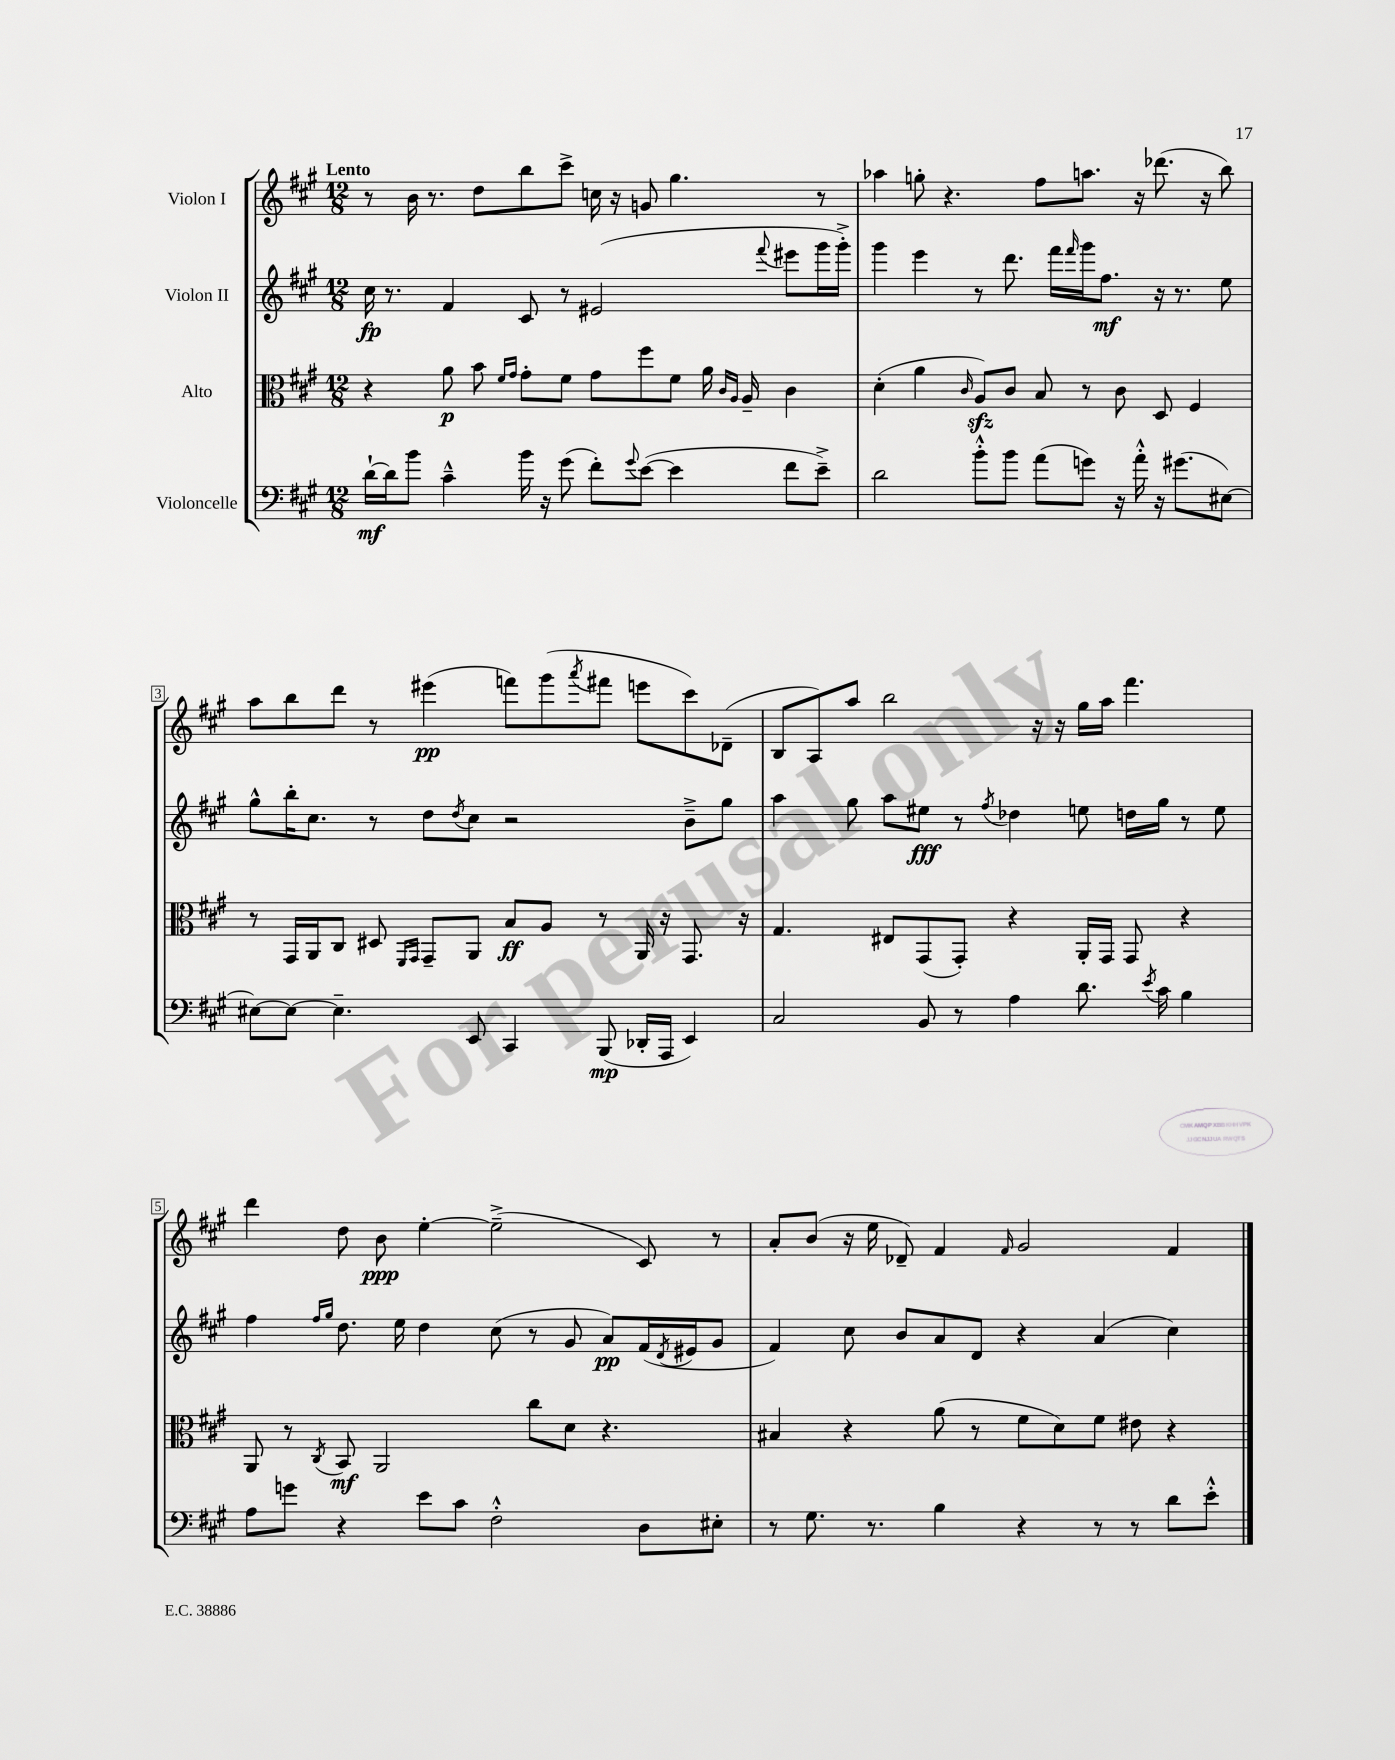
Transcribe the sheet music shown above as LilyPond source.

<<
\new StaffGroup <<
\new Staff = "s0" \with { instrumentName = "Violon I" } {
    \clef treble \key a \major \numericTimeSignature \time 12/8 \tempo "Lento"
    r8 b'16 r8. d''8 b''8 cis'''8-> c''16 r16 g'8 gis''4. r8 |
    aes''4 g''8-. r4. fis''8 a''8. r16 des'''8.( r16 b''8) |
    a''8 b''8 d'''8 r8 eis'''4\pp( f'''8) gis'''8( \acciaccatura { a'''8 } fis'''8 e'''8 cis'''8) des'8--( |
    b8 a8) a''8 b''2 r16 r16 gis''16 a''16 fis'''4. |
    d'''4 d''8 b'8\ppp e''4~-. e''2--->( cis'8) r8 |
    a'8-. b'8( r16 e''16 des'8--) fis'4 \grace { fis'16 } gis'2 fis'4 \bar "|." |
}
\new Staff = "s1" \with { instrumentName = "Violon II" } {
    \clef treble \key a \major \numericTimeSignature \time 12/8
    cis''16\fp r8. fis'4 cis'8 r8 eis'2( \appoggiatura { fis'''8 } eis'''8 gis'''16 gis'''16-.->) |
    gis'''4 e'''4 r8 d'''8. fis'''16 \grace { fis'''16 } gis'''16 fis''8.\mf r16 r8. e''8 |
    gis''8-^ b''16-. cis''8. r8 d''8 \acciaccatura { d''8 } cis''8 r2 b'8---> gis''8 |
    a''4 gis''8 a''8 eis''8\fff r8 \acciaccatura { fis''8 } des''4 e''8 d''16 gis''16 r8 e''8 |
    fis''4 \grace { fis''16 gis''16 } d''8. e''16 d''4 cis''8( r8 gis'8 a'8\pp) fis'16( \acciaccatura { d'8 } eis'16 gis'8 |
    fis'4) cis''8 b'8 a'8 d'8 r4 a'4( cis''4) \bar "|." |
}
\new Staff = "s2" \with { instrumentName = "Alto" } {
    \clef alto \key a \major \numericTimeSignature \time 12/8
    r4 a'8\p b'8 \grace { fis'16 gis'16 } gis'8-. fis'8 gis'8 fis''8 fis'8 a'16 \grace { cis'16 a16 } a16-- cis'4 |
    d'4-.( a'4 \grace { cis'16 } a8\sfz) cis'8 b8 r8 cis'8 d8 fis4 |
    r8 gis,16 a,16 cis8 dis8 \grace { fis,16 gis,16 } gis,8-- a,8 b8\ff a8 r8 a,16 r16 gis,8. r16 |
    gis4. eis8 gis,8( gis,8-.) r4 a,16-. gis,16 gis,8 r4 |
    a,8 r8 \acciaccatura { cis8 } b,8\mf a,2 cis''8 d'8 r4. |
    bis4 r4 a'8( r8 fis'8 d'8) fis'8 eis'8 r4 \bar "|." |
}
\new Staff = "s3" \with { instrumentName = "Violoncelle" } {
    \clef bass \key a \major \numericTimeSignature \time 12/8
    d'16~-!\mf d'16 b'8 cis'4---^ b'16 r16 gis'8( fis'8-.) \appoggiatura { gis'8 } e'8~( e'4 fis'8 e'8--->) |
    d'2 b'8-.-^ b'8 a'8( g'8) r16 a'16-.-^ r16 gis'8.( eis8~) |
    eis8~ eis8~ eis4.-- e,8 cis,4 b,,8\mp( des,16-. a,,16 e,4) |
    cis2 b,8 r8 a4 d'8. \acciaccatura { e'8 } cis'16 b4 |
    a8 g'8 r4 e'8 cis'8 fis2-.-^ d8 eis8-. |
    r8 gis8. r8. b4 r4 r8 r8 d'8 e'8-.-^ \bar "|." |
}
>>
>>
\layout { \context { \Score \override BarNumber.stencil = #(make-stencil-boxer 0.1 0.3 ly:text-interface::print) } }
